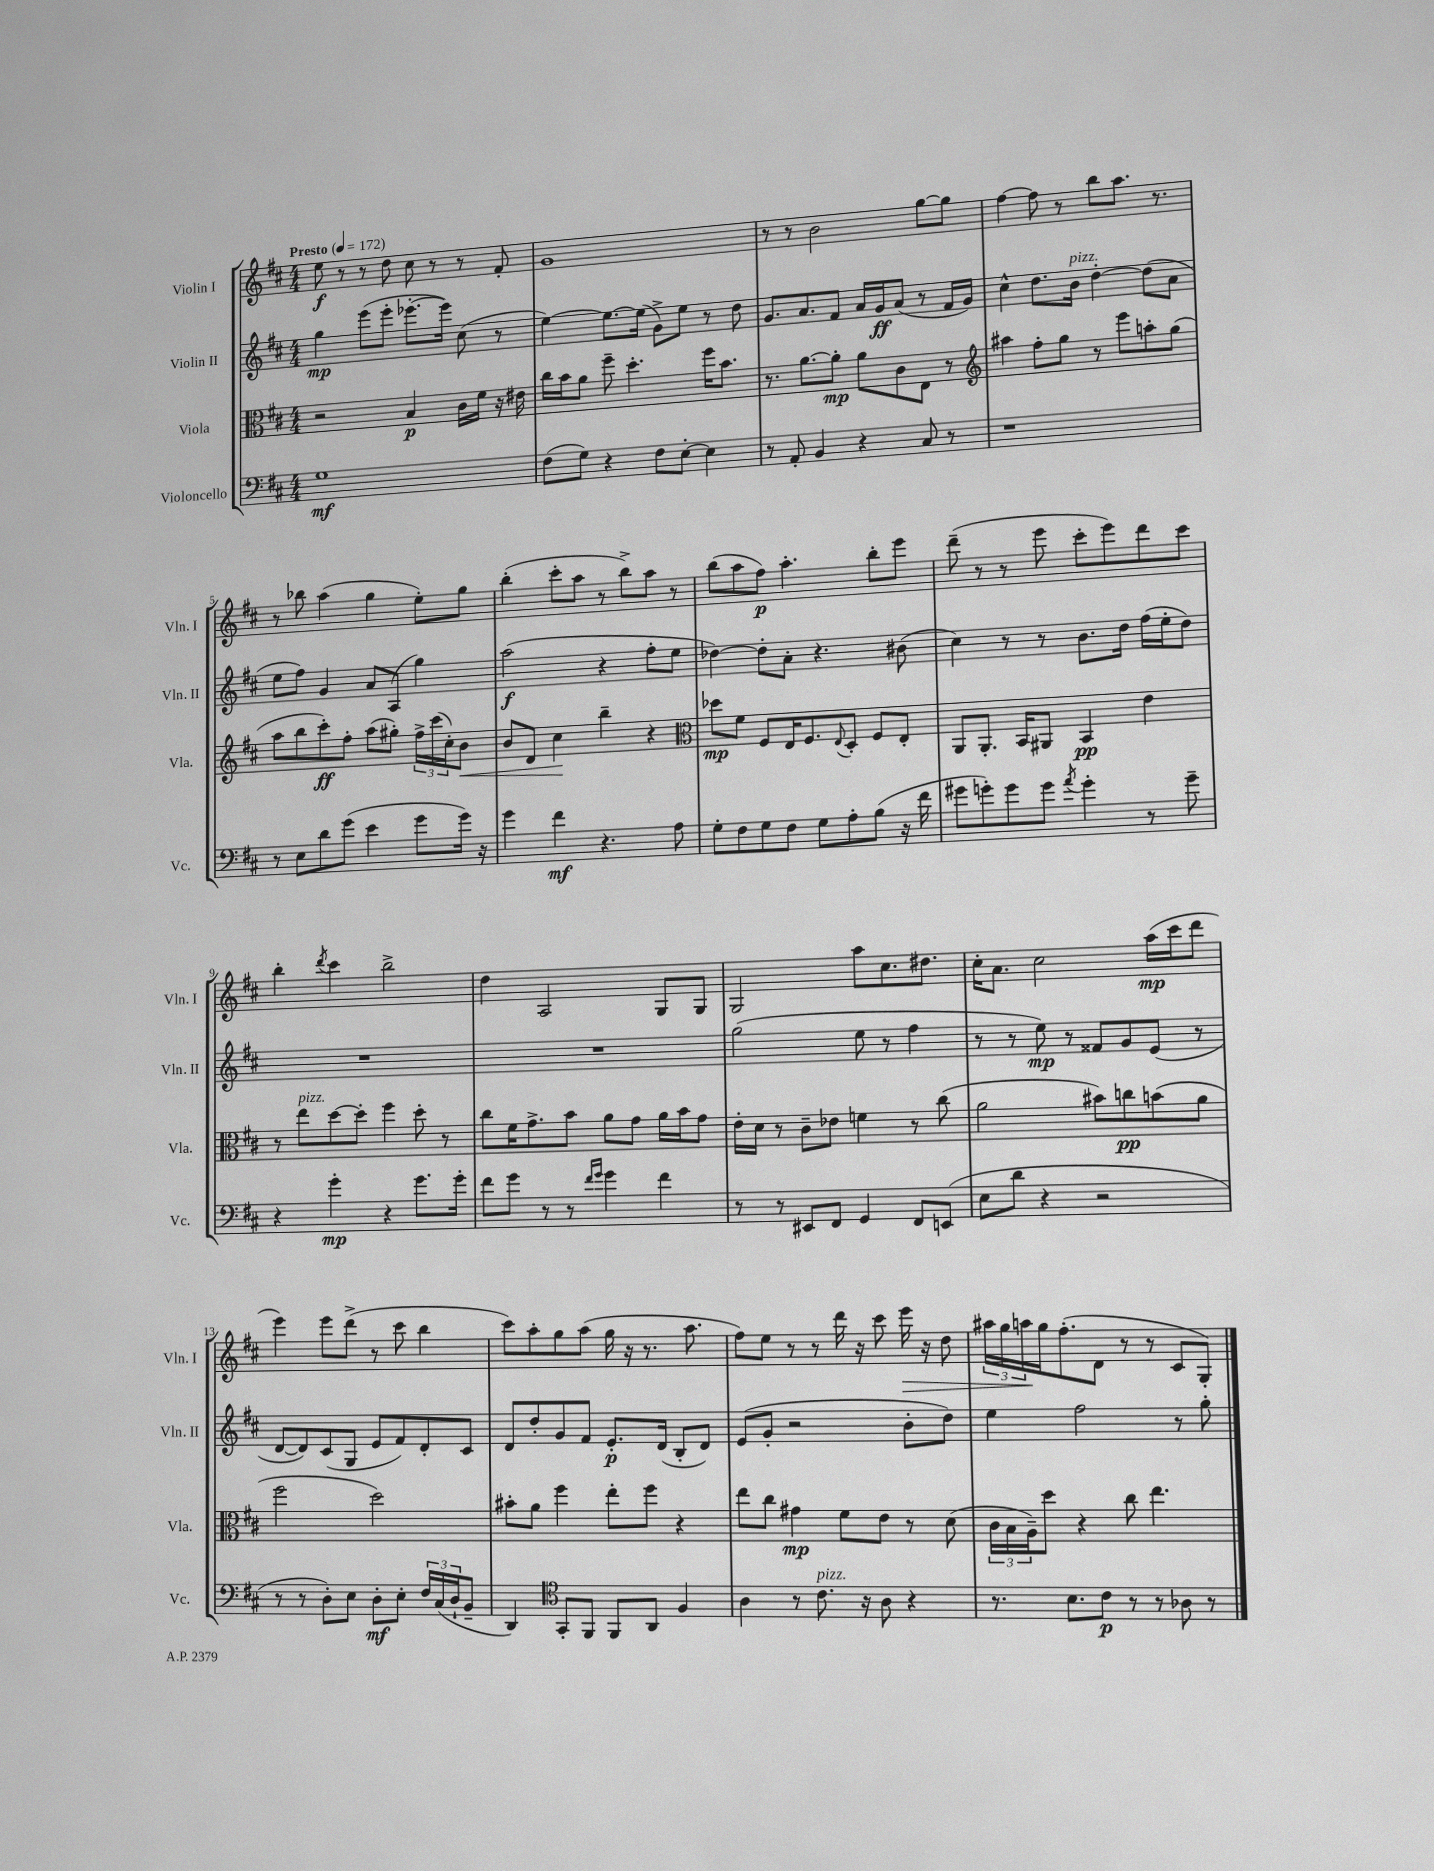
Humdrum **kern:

**kern	**dynam	**kern	**dynam	**kern	**dynam	**kern	**dynam
*part4	*part4	*part3	*part3	*part2	*part2	*part1	*part1
*staff4	*staff4	*staff3	*staff3	*staff2	*staff2	*staff1	*staff1
*I"Violoncello	*	*I"Viola	*	*I"Violin II	*	*I"Violin I	*
*I'Vc.	*	*I'Vla.	*	*I'Vln. II	*	*I'Vln. I	*
*clefF4	*	*clefC3	*	*clefG2	*	*clefG2	*
*k[f#c#]	*	*k[f#c#]	*	*k[f#c#]	*	*k[f#c#]	*
*M4/4	*	*M4/4	*	*M4/4	*	*M4/4	*
*MM172	*	*MM172	*	*MM172	*	*MM172	*
=1	=1	=1	=1	=1	=1	=1	=1
!	!	!	!	!	!	!LO:TX:a:B:t=Presto	!
1G	mf	2r	.	4gg\	mp	8ee\	f
.	.	.	.	.	.	8r	.
.	.	.	.	(8eee\L	.	8r	.
.	.	.	.	8eee'\J	.	8dd\	.
.	.	4B/	p	[8.eee-X'\L	.	8cc#\	.
.	.	.	.	.	.	8r	.
.	.	.	.	16eee-\Jk])	.	.	.
.	.	16c#\LL	.	(8cc#\	.	8r	.
.	.	16f#\JJ	.	.	.	.	.
.	.	16r	.	8r	.	8f#'/	.
.	.	16e#X\	.	.	.	.	.
=2	=2	=2	=2	=2	=2	=2	=2
(8F#\L	.	16cc#\LL	.	[4ee\)	.	1g	.
.	.	16b\J	.	.	.	.	.
8G\J)	.	8a\J	.	.	.	.	.
4r	.	8ff#~\	.	8.ee\L_	.	.	.
.	.	4.dd'\	.	.	.	.	.
.	.	.	.	(16ee\Jk]	.	.	.
8F#\L	.	.	.	8g^\L)	.	.	.
[8E'\J	.	.	.	8ee\J	.	.	.
4E\]	.	16ff#\KL	.	8r	.	.	.
.	.	8.b\J	.	.	.	.	.
.	.	.	.	8dd\	.	.	.
=3	=3	=3	=3	=3	=3	=3	=3
8r	.	8.r	.	8.g/L	.	8r	.
8AA'/	.	.	.	.	.	8r	.
.	.	[8.a\L	.	8.a/	.	.	.
4BB/	.	.	.	.	.	2b\	.
.	.	8a'\J]	mp	8f#/J	.	.	.
4r	.	8a\L	.	16a/LL	.	.	.
.	.	.	.	16g/J	ff	.	.
.	.	8c#\	.	(8a/J	.	.	.
8C#/	.	8E\J	.	8r	.	[8gg\L	.
8r	.	8r	.	16f#/LL	.	8gg\J]	.
.	.	.	.	16g/JJ)	.	.	.
=4	=4	=4	=4	=4	=4	=4	=4
*	*	*clefG2	*	*	*	*	*
1r	.	4aa#X\	.	4cc#^^\	.	[4ff#\	.
.	.	8ff#'\L	.	8.dd\L	.	8ff#\]	.
.	.	8gg\J	.	.	.	8r	.
!	!	!	!	!LO:TX:a:i:t=pizz.	!	!	!
.	.	.	.	16b\Jk	.	.	.
.	.	8r	.	[4dd'\	.	8bb\L	.
.	.	8eee\L	.	.	.	8.aa\J	.
.	.	8aan'\	.	(8dd\L]	.	.	.
.	.	.	.	.	.	8.r	.
.	.	(8gg\J	.	8a\J	.	.	.
!!LO:LB:g=z
=5	=5	=5	=5	=5	=5	=5	=5
8r	.	8aa\L	.	8ee\L	.	8r	.
8E\L	.	8bb\	.	8ff#\J)	.	8bb-X\	.
8d\	.	8ccc#'\)	ff	4g/	.	(4aa\	.
(8g\J	.	8ff#'\J	.	.	.	.	.
4e\	.	(8aa\L	.	8a/L	.	4gg\	.
.	.	8gg#X'\J)	.	(8A/J	.	.	.
8g\L	.	24ff#^\LL	.	4gg\)	.	8ee'\L)	.
.	.	(24ccc#\	.	.	.	.	.
.	.	24cc#'\J)	.	.	.	.	.
!	!	!	!LO:HP:b	!	!	!	!
16g\Jk)	.	8b\J	<	.	.	8gg\J	.
16r	.	.	.	.	.	.	.
=6	=6	=6	=6	=6	=6	=6	=6
4g\	.	8b/L	.	(2aa\	f	(4bb'\	.
.	.	8d/J	.	.	.	.	.
4f#\	mf	4cc#\	.	.	.	8ccc#'\L	.
.	.	.	.	.	.	8aa\J	.
4.r	.	4bb~\	[	4r	.	8r	.
.	.	.	.	.	.	8bb^\L)	.
.	.	4r	.	8ff#'\L	.	8aa\J	.
8A\	.	.	.	8ee\J	.	8r	.
=7	=7	=7	=7	=7	=7	=7	=7
*	*	*clefC3	*	*	*	*	*
8G'\L	.	8dd-X\L	mp	[4dd-X\)	.	(8bb\L	.
8F#\	.	8f#\J	.	.	.	8aa\	.
8G\	.	8F#/L	.	8dd-'\L]	.	8ff#\J)	p
8F#\J	.	16E/K	.	8a'\J	.	4.aa'\	.
.	.	8.F#/	.	.	.	.	.
8G\L	.	.	.	4.r	.	.	.
.	.	8qqE/	.	.	.	.	.
8A'\	.	8D'/J	.	.	.	.	.
(8B\J	.	8F#/L	.	.	.	8bb'\L	.
16r	.	8E'/J	.	(8b#X\	.	8eee\J	.
16f#\	.	.	.	.	.	.	.
=8	=8	=8	=8	=8	=8	=8	=8
8g#X\L	.	8AA/L	.	4cc#\)	.	(8ddd~\	.
8gn'\)	.	8.AA'/J	.	.	.	8r	.
8g\	.	.	.	8r	.	8r	.
.	.	16BB/KL	.	.	.	.	.
8g\J	.	8AA#X/J	.	8r	.	8eee\	.
8qa/	.	.	.	.	.	.	.
4g'\	.	4BB/	pp	8.b\L	.	8ccc#'\L	.
.	.	.	.	.	.	8eee\)	.
.	.	.	.	16dd\Jk	.	.	.
8r	.	4e\	.	(16ff#\LL	.	8ddd\	.
.	.	.	.	16ee'\J	.	.	.
8g~\	.	.	.	8dd\J)	.	8ccc#\J	.
!!LO:LB:g=z
=9	=9	=9	=9	=9	=9	=9	=9
4r	.	8r	.	1r	.	4bb'\	.
!	!	!LO:TX:a:i:t=pizz.	!	!	!	!	!
.	.	8ee\L	.	.	.	.	.
.	.	.	.	.	.	8qddd/	.
4g'\	mp	[8dd\	.	.	.	4ccc#\	.
.	.	8dd'\J]	.	.	.	.	.
4r	.	4ff#\	.	.	.	2bb^\	.
8.g\L	.	8dd'\	.	.	.	.	.
.	.	8r	.	.	.	.	.
16g'\Jk	.	.	.	.	.	.	.
=10	=10	=10	=10	=10	=10	=10	=10
8f#\L	.	8cc#\L	.	1r	.	4dd\	.
8g\J	.	16f#\K	.	.	.	.	.
.	.	8.g^\	.	.	.	.	.
8r	.	.	.	.	.	2A/	.
8r	.	8b\J	.	.	.	.	.
16qqf#/LL	.	.	.	.	.	.	.
16qqg/JJ	.	.	.	.	.	.	.
4g\	.	8a\L	.	.	.	.	.
.	.	8g\J	.	.	.	.	.
4f#\	.	16a\LL	.	.	.	8G/L	.
.	.	16b\J	.	.	.	.	.
.	.	8g\J	.	.	.	8G/J	.
=11	=11	=11	=11	=11	=11	=11	=11
8r	.	16e'\LL	.	(2gg\	.	2G/	.
.	.	16d\JJ	.	.	.	.	.
8r	.	8r	.	.	.	.	.
8EE#X/L	.	8c#~\L	.	.	.	.	.
8FF#/J	.	8e-X\J	.	.	.	.	.
4GG/	.	4fn\	.	8ee\	.	8aa\L	.
.	.	.	.	8r	.	8.cc#\	.
8FF#/L	.	8r	.	4ff#\	.	.	.
.	.	.	.	.	.	8.dd#X\J	.
(8EEn/J	.	(8cc#\	.	.	.	.	.
=12	=12	=12	=12	=12	=12	=12	=12
8E\L	.	2a\	.	8r	.	16cc#'\KL	.
.	.	.	.	.	.	8.a\J	.
8d\J	.	.	.	8r	.	.	.
4r	.	.	.	8ee\)	mp	2cc#\	.
.	.	.	.	8r	.	.	.
2r	.	8b#X\L)	.	8f##X/L	.	.	.
.	.	8ccn\	pp	8g/	.	.	.
.	.	(8bn\	.	(8e/J	.	(16aa\LL	mp
.	.	.	.	.	.	16ccc#\J	.
.	.	8a\J	.	8r	.	8ddd\J	.
!!LO:LB:g=z
=13	=13	=13	=13	=13	=13	=13	=13
8r	.	2ff#\	.	[8d/L	.	4eee\)	.
8r	.	.	.	8d/])	.	.	.
8D'\L)	.	.	.	(8c#/	.	8eee\L	.
8E\J	.	.	.	8G/J	.	(8ddd^\J	.
8D'\L	mf	2dd\)	.	8e/L	.	8r	.
8E'\J	.	.	.	8f#/)	.	8ccc#\	.
24F#/LL	.	.	.	8d'/	.	4bb\	.
(24C#/	.	.	.	.	.	.	.
24D`/J	.	.	.	.	.	.	.
8BB~/J	.	.	.	8c#/J	.	.	.
=14	=14	=14	=14	=14	=14	=14	=14
4DD/)	.	8b#X'\L	.	8d/L	.	8ccc#\L)	.
.	.	8a\J	.	8dd'/	.	8aa'\	.
*clefC4	*	*	*	*	*	*	*
8GG'/L	.	4ff#\	.	8g/	.	8gg\	.
8FF#/J	.	.	.	8f#/J	.	(8aa\J	.
8FF#/L	.	8ee'\L	.	8.e'/L	p	16gg\	.
.	.	.	.	.	.	16r	.
8AA/J	.	8ff#\J	.	.	.	8.r	.
.	.	.	.	(16d/Jk	.	.	.
4F#/	.	4r	.	8B'/L	.	.	.
.	.	.	.	.	.	8.aa\	.
.	.	.	.	8d/J)	.	.	.
=15	=15	=15	=15	=15	=15	=15	=15
4A\	.	8ee\L	.	(8e/L	.	8ff#\L)	.
.	.	8cc#\J	.	8g'/J	.	8ee\J	.
8r	.	4g#X\	mp	2r	.	8r	.
!LO:TX:a:i:t=pizz.	!	!	!	!	!	!	!
8.c#\	.	.	.	.	.	8r	.
.	.	8f#\L	.	.	.	16ddd\	.
16r	.	.	.	.	.	16r	.
8A\	.	8e\J	.	.	.	8ccc#\	.
!	!	!	!	!	!	!	!LO:HP:b
4r	.	8r	.	8b'\L	.	16eee\	>
.	.	.	.	.	.	16r	.
.	.	(8d\	.	8dd\J)	.	8dd\	.
=16	=16	=16	=16	=16	=16	=16	=16
8.r	.	24c#\LL	.	4ee\	.	24aa#X\LL	.
.	.	24B\	.	.	.	24gg\	.
.	.	24A~\J)	.	.	.	24aan\	.
.	.	8dd\J	.	.	.	16gg\J	]
8.B\L	.	.	.	.	.	(8.ff#'\	.
.	.	4r	.	2ff#\	.	.	.
8c#\J	p	.	.	.	.	8d\J	.
8r	.	8cc#\	.	.	.	8r	.
8r	.	4.ee\	.	.	.	8r	.
8A-X\	.	.	.	8r	.	8c#/L	.
8r	.	.	.	8gg'\	.	8G'/J)	.
==	==	==	==	==	==	==	==
*-	*-	*-	*-	*-	*-	*-	*-
